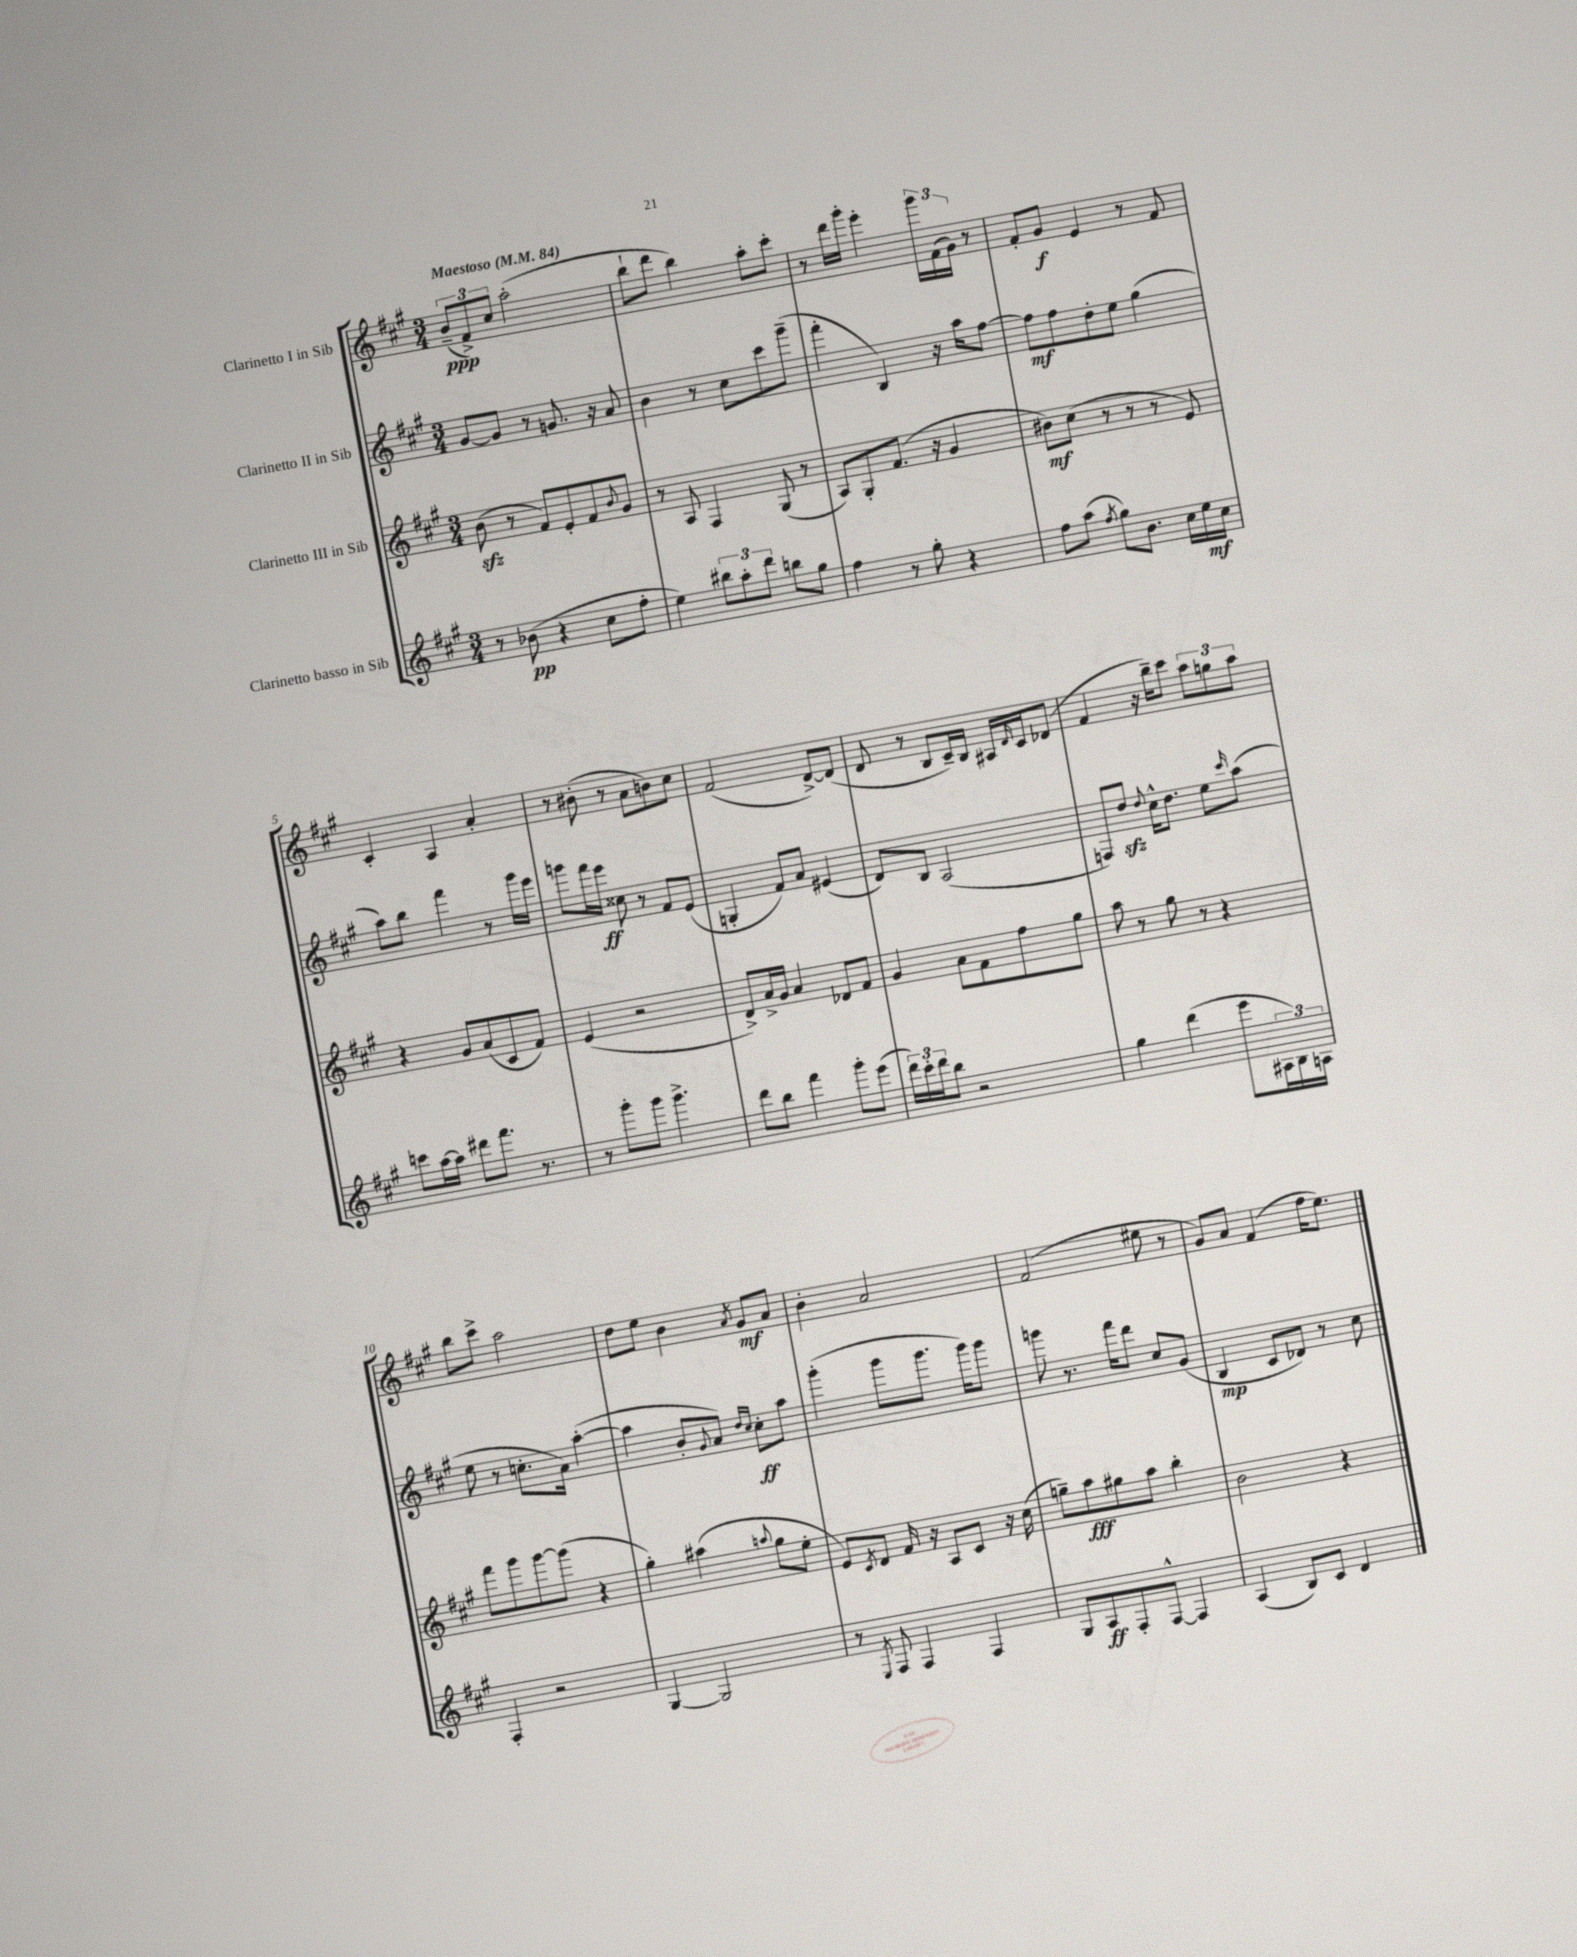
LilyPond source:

<<
\new StaffGroup <<
\new Staff = "s0" \with { instrumentName = "Clarinetto I in Sib" } {
    \clef treble \key a \major \numericTimeSignature \time 3/4 \tempo "Maestoso" 4 = 84
    \tuplet 3/2 { b'8--\ppp( fis'8->) cis''8 } a''2-.( |
    b''8-! d'''8 b''4) a''8-. cis'''8-. |
    r8 d'''16 gis'''16-. e'''4-. \tuplet 3/2 { gis'''16 fis'16( gis'16) } r8 |
    fis'8-. gis'8\f e'4 r8 fis'8 |
    cis'4-. a4 a'4-. |
    r8 bis'8-.( r8 a'8 b'8) cis''8 |
    fis'2( d'8~->) d'8( |
    d'8 r8 b8 cis'16--) b16 ais16 \grace { d'16 } cis'16 des'8( |
    fis'4 r16 b''16--) cis'''8 \tuplet 3/2 { a''8 g''8 a''8 } |
    b''8 cis'''8-> a''2 |
    d''8 e''8 b'4 \acciaccatura { a'8 } gis'8\mf a'8 |
    b'4-. a'2 |
    fis'2( eis''8 r8 |
    gis'8) a'8 fis'4( fis''16 e''8.) \bar "|." |
}
\new Staff = "s1" \with { instrumentName = "Clarinetto II in Sib" } {
    \clef treble \key a \major \numericTimeSignature \time 3/4
    gis'8~ gis'8 r8 g'8. r16 a'8 |
    b'4 r8 cis''8 cis'''8 gis'''8--( |
    fis'''4-. b4) r16 a''16 fis''8~ |
    fis''8\mf fis''8 d''8-. e''8 gis''4( |
    a''8) b''8 fis'''4 r8 gis'''16 e'''16 |
    g'''8 fis'''16 e'''16\ff cisis''8 r8 fis'8 e'8( |
    g4-. fis'8) a'8 eis'4( |
    d'8) b8 a2( |
    f8) d''8\sfz \appoggiatura { d''8 } cis''16-^ d''8. e''8 \grace { cis'''16 } a''8( |
    e''8 r8 c''8.-. a'16) a''4~-.( |
    a''4 b'8-. \appoggiatura { gis'8 } a'8) \grace { d''16 cis''16 } cis''8-.\ff a''8 |
    gis'''4-.( gis'''8 gis'''8. gis'''16) gis'''8 |
    g'''8 r8. fis'''16 d'''8 cis''8 gis'8( |
    b4\mp cis'8 des'8) r8 cis''8 \bar "|." |
}
\new Staff = "s2" \with { instrumentName = "Clarinetto III in Sib" } {
    \clef treble \key a \major \numericTimeSignature \time 3/4
    b'8\sfz( r8 fis'8) e'8-. fis'8 \appoggiatura { b'8 } gis'8 |
    r8 a8 fis4 gis8( r8 |
    a8) gis8-. fis'8.( r16 gis'4 |
    bis'8\mf) cis''8( r8 r8 r8 e'8) |
    r4 gis'8 a'8( cis'8 fis'8) |
    e'4( r2 |
    d'8->) a'16-> gis'16 a'4 des'8 fis'8 |
    gis'4 a'8 fis'8 fis''8 gis''8 |
    a''8 r8 gis''8 r8 r4 |
    fis'''8 gis'''8 gis'''8~ gis'''8( r4 |
    gis''4-.) ais''4( \appoggiatura { a''8 } gis''8 e''8-. |
    e'8) \acciaccatura { cis'8 } d'8 fis'16 r16 a8 cis'8 r16 cis''16( |
    g''8--) a''8\fff gis''8 a''8 b''4-. |
    b'2 r4 \bar "|." |
}
\new Staff = "s3" \with { instrumentName = "Clarinetto basso in Sib" } {
    \clef treble \key a \major \numericTimeSignature \time 3/4
    r8 bes'8\pp( r4 cis''8 fis''8-. |
    e''4) \tuplet 3/2 { bis''8 a''8-. d'''8 } b''8 gis''8 |
    fis''4 r8 gis''8-. r4 |
    fis''8 a''8( \acciaccatura { fis''8 } gis''8) b'8. cis''16 e''16\mf cis''16 |
    c'''8 a''16~ a''16 dis'''8 fis'''8. r8. |
    r8 gis'''8-. gis'''8 gis'''4.-> |
    d'''8 b''8 fis'''4 gis'''8-. e'''8( |
    \tuplet 3/2 { d'''16) cis'''16-. d'''16 } b''8 r2 |
    gis''4 d'''4( e'''8 \tuplet 3/2 { ais16 b16) a16 } |
    fis4-. r2 |
    gis4~ gis2 |
    r8 \acciaccatura { e8 } fis8 fis4 fis4 |
    gis8 a8\ff fis8-. fis8~-^ fis4 |
    a4( b8) cis'8 d'4 \bar "|." |
}
>>
>>
